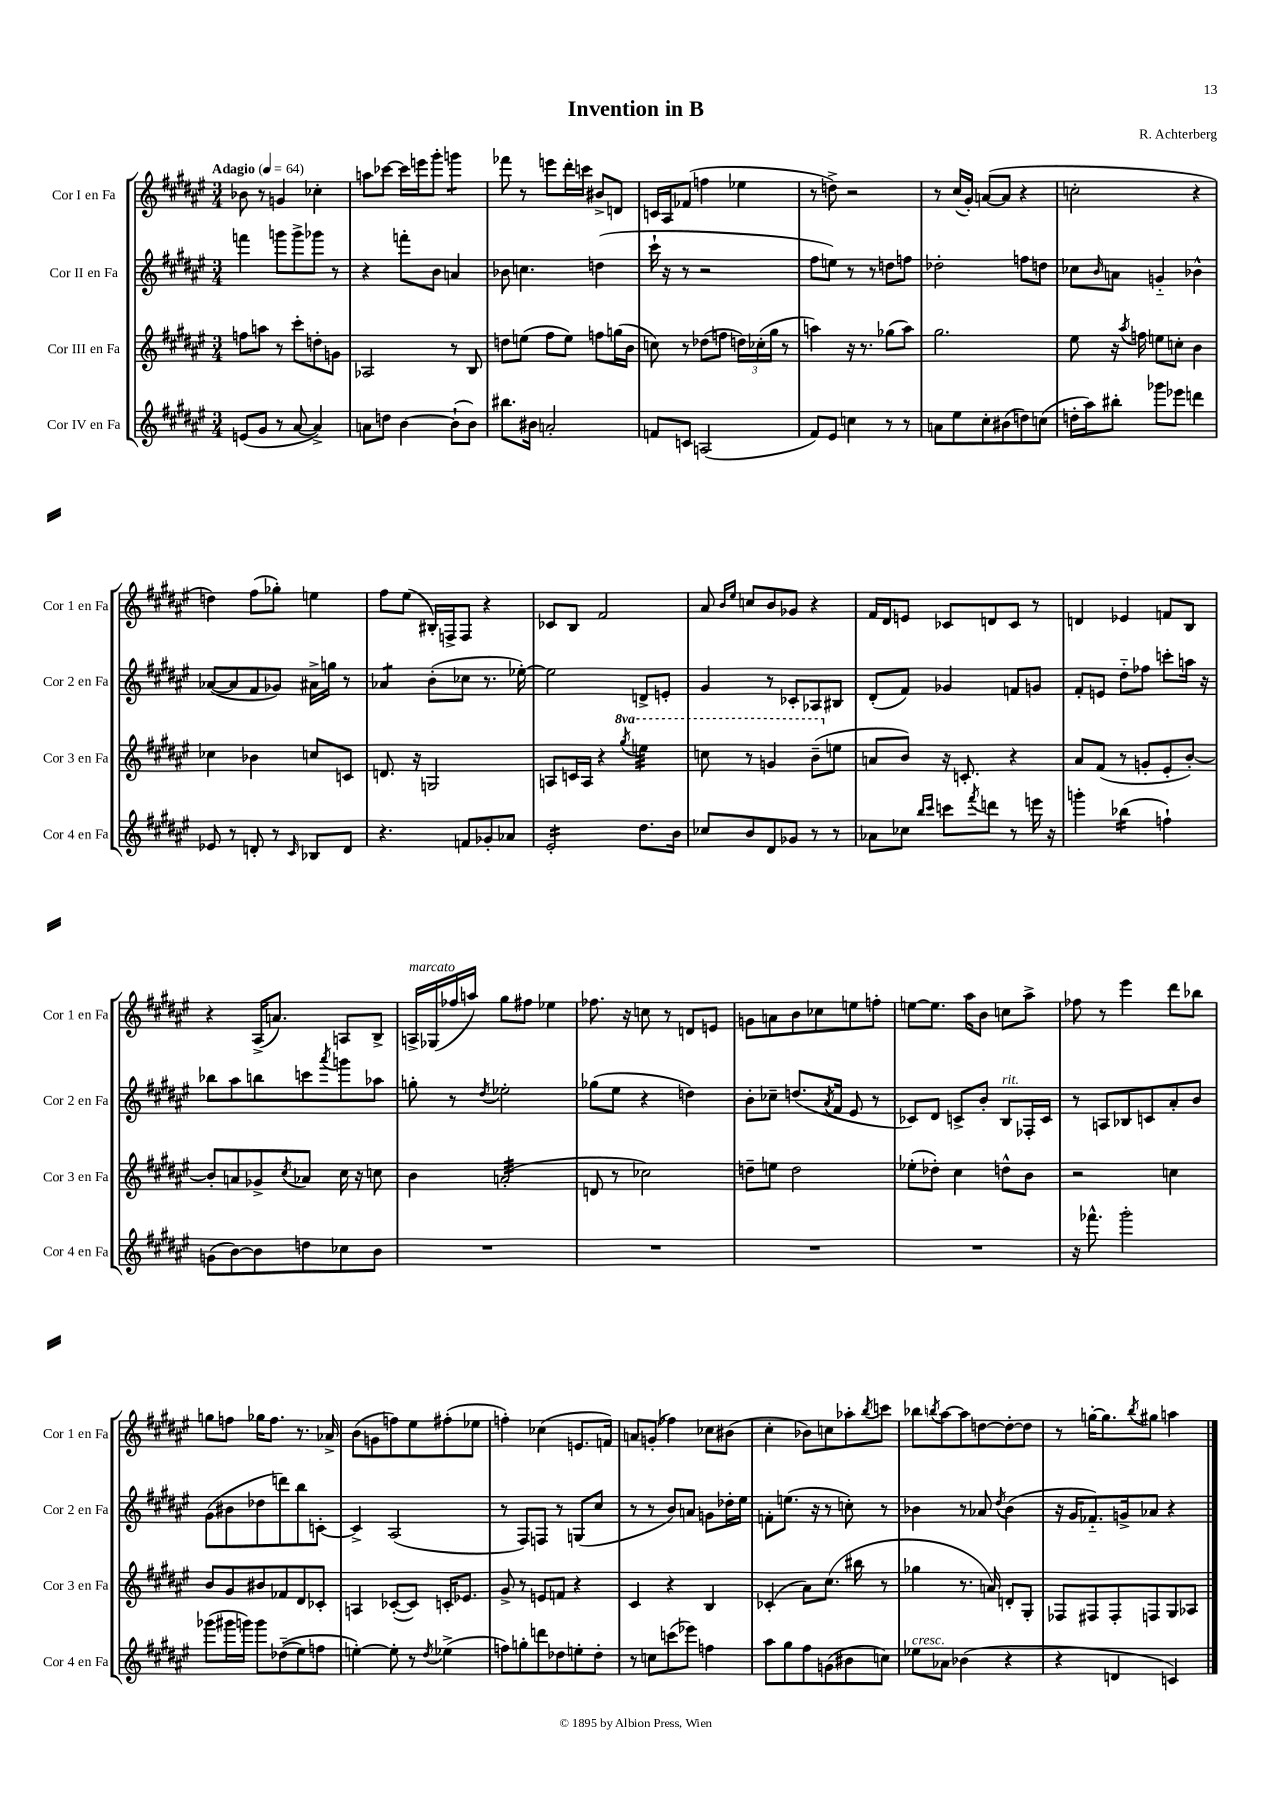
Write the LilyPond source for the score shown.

\header { title = "Invention in B" composer = "R. Achterberg" }
<<
\new StaffGroup <<
\new Staff = "s0" \with { instrumentName = "Cor I en Fa" shortInstrumentName = "Cor 1 en Fa" } {
    \clef treble \key fis \major \numericTimeSignature \time 3/4 \tempo "Adagio" 4 = 64
    bes'8 r8 g'4 ces''4-. |
    a''8 ces'''8~ ces'''16 e'''16 gis'''8-. g'''4:8 |
    fes'''8 r8 e'''8 dis'''16-. c'''16 bis'8-> d'8 |
    c'16 ais16 fes'8( f''4 ees''4 |
    r8 d''8->) r2 |
    r8 cis''16( gis'16-.) a'8~( a'8 r4 |
    c''2-. r4 |
    d''4) fis''8( ges''8-.) e''4 |
    fis''8 eis''8( bis16-.) f16-> f8 r4 |
    ces'8 b8 fis'2 |
    ais'8 \grace { b'16 eis''16 } c''8 b'8 ges'8 r4 |
    fis'16 dis'16 e'8 ces'8 d'8 ces'8 r8 |
    d'4 ees'4 f'8 b8 |
    r4 ais16->( a'8.) a8 b8-> |
    a16->^\markup { \italic "marcato" } ges16( fes''16 a''16) gis''8 fis''8 ees''4 |
    fes''8. r16 c''8 r8 d'8 e'8 |
    g'8 a'8 b'8 ces''8 e''8 f''8-. |
    e''8~ e''8. ais''16 b'8 c''8 ais''8-> |
    fes''8 r8 eis'''4 dis'''8 bes''8 |
    g''8 f''8 ges''16 f''8. r8. aes'16-> |
    b'8( g'8 f''8) eis''8 fis''8-.( ees''8 |
    f''4-.) ces''4( e'8. f'16) |
    a'8 g'8-.( fes''4) ces''8 bis'8( |
    cis''4-. bes'8) c''8 aes''8-. \acciaccatura { b''8 } c'''8 |
    bes''8 \acciaccatura { b''8 } ais''8~ ais''8 d''8~ d''8~-. d''8 |
    r8 g''16~-. g''8. \acciaccatura { b''8 } gis''8 a''4 \bar "|." |
}
\new Staff = "s1" \with { instrumentName = "Cor II en Fa" shortInstrumentName = "Cor 2 en Fa" } {
    \clef treble \key fis \major \numericTimeSignature \time 3/4
    f'''4 g'''8 g'''8-> ges'''8 r8 |
    r4 f'''8-. b'8 a'4 |
    bes'8 c''4. d''4( |
    cis'''16-! r16 r8 r2 |
    fis''8 e''8) r8 r8 d''8 f''8 |
    des''2-. f''8 d''8 |
    ces''8 \grace { b'16 } a'8 g'4-_ bes'4-^ |
    aes'8~( aes'8 fis'8 ges'8) ais'16-> g''16 r8 |
    aes'4:8 b'8-.( ces''8 r8. ees''16~-.) |
    ees''2 d'8-> e'8-. |
    gis'4 r8 ces'8-. aes8 bis8 |
    dis'8-.( fis'8) ges'4 f'8 g'8 |
    fis'8-. e'8 dis''8-_ fes''8 c'''8-. a''16 r16 |
    bes''8 ais''8 b''8 c'''8 \acciaccatura { ais'''8 } g'''8 aes''8 |
    g''8-. r8 \acciaccatura { dis''8 } ees''2-. |
    ges''8( eis''8 r4 d''4) |
    b'8-. ces''8-- d''8.( \acciaccatura { ais'8 } fis'16 eis'8 r8 |
    ces'8) dis'8 c'8-> b'8-. b8^\markup { \italic "rit." } fes16-. c'16 |
    r8 a8 bes8 c'8 ais'8-. b'8 |
    gis'8( bis'8 des''8 d'''8) b''8 c'8~-. |
    c'4-> ais2( |
    r8 fis8) f8 r8 g8( cis''8 |
    r8 r8 b'8) a'8 g'8 des''16-. eis''16 |
    f'8-. e''8.( r16 r8 c''8-.) r8 |
    bes'4 r8 aes'8 \acciaccatura { dis''8 } bes'4( |
    r16 gis'16 fes'8.-_) g'16-> aes'8 r4 \bar "|." |
}
\new Staff = "s2" \with { instrumentName = "Cor III en Fa" shortInstrumentName = "Cor 3 en Fa" } {
    \clef treble \key fis \major \numericTimeSignature \time 3/4 \set Staff.ottavationMarkups = #ottavation-simple-ordinals
    f''8 a''8 r8 cis'''8-. d''8-. g'8 |
    aes2 r8 b8 |
    d''8 e''8( fis''8 e''8) f''8 g''16( b'16 |
    c''8) r8 des''8( f''8 \tuplet 3/2 { d''16) ces''16-.( gis''16 } r8 |
    a''4) r16 r8. ges''8( a''8) |
    gis''2. |
    eis''8 r16 \acciaccatura { ais''8 } f''16 e''8 c''8-. b'4 |
    ces''4 bes'4 c''8 c'8 |
    d'8. r16 g2 |
    a8 c'16 a16 r4 \ottava #1 \acciaccatura { gis'''8 } e'''4:32 |
    c'''8 r8 g''4 b''8--( \ottava #0 e''8 |
    a'8 b'8) r16 c'8.-. r4 |
    ais'8 fis'8( r8 g'8-. eis'8-. b'8~-.) |
    b'8-. a'8 ges'8-> \acciaccatura { cis''8 } aes'8 cis''16 r16 c''8 |
    b'4 a'2:32-.( |
    d'8 r8 ces''2) |
    d''8-- e''8 d''2 |
    ees''8-.( des''8-.) cis''4 d''8-^ b'8 |
    r2 c''4 |
    b'8 gis'8 bis'8 fes'8 dis'8 ces'8-. |
    a4 ces'8~-.( ces'8) c'16-. ees'8. |
    gis'8-> r8 e'8 f'8 r4 |
    cis'4 r4 b4 |
    ces'4-.( ais'8) cis''8.( bis''16 r8 |
    ges''4 r8. a'16) d'8-. gis8-. |
    fes8 fis8 fis8-. f8 gis8 aes8 \bar "|." |
}
\new Staff = "s3" \with { instrumentName = "Cor IV en Fa" shortInstrumentName = "Cor 4 en Fa" } {
    \clef treble \key fis \major \numericTimeSignature \time 3/4
    e'8( gis'8 r8 ais'8~ ais'4->) |
    a'8 d''8 b'4~ b'8-!( b'8) |
    bis''8. bis'16 a'2-. |
    f'8 c'8 a2( |
    fis'8) eis'8 c''4 r8 r8 |
    a'8 eis''8 cis''8-. bis'8( d''8) c''8( |
    d''16-. ais''16) bis''8-. ges'''8 ees'''8 d'''4 |
    ees'8 r8 d'8-. r8 \grace { cis'16 } bes8 d'8 |
    r4. f'8 ges'8-. aes'8 |
    eis'2:16-. dis''8. b'16 |
    ces''8 b'8 dis'8 ges'8 r8 r8 |
    aes'8 ces''8 \grace { b''16 cis'''16 } c'''8 \acciaccatura { fis'''8 } d'''8 r8 e'''16 r16 |
    g'''4-. bes''4:16( f''4-!) |
    g'8( b'8~) b'8 d''8 ces''8 b'8 |
    R2. |
    R2. |
    R2. |
    R2. |
    r16 fes'''8.-^ gis'''2-. |
    ges'''8( gis'''16 g'''16) g'''8 des''8-_(\( eis''8) f''8 |
    e''4~-.\) e''8-. r8 \acciaccatura { dis''8 } ees''4->( |
    f''8) g''8-. d'''8 des''8 e''8-. des''8-. |
    r8 c''8 c'''8( ees'''8) f''4 |
    ais''8 gis''8 fis''8 g'8( bis'8 c''8) |
    ees''8^\markup { \italic "cresc." } aes'8 bes'4( r4 |
    r4 d'4 c'4) \bar "|." |
}
>>
>>
\layout { \context { \Score \remove "Bar_number_engraver" } }
